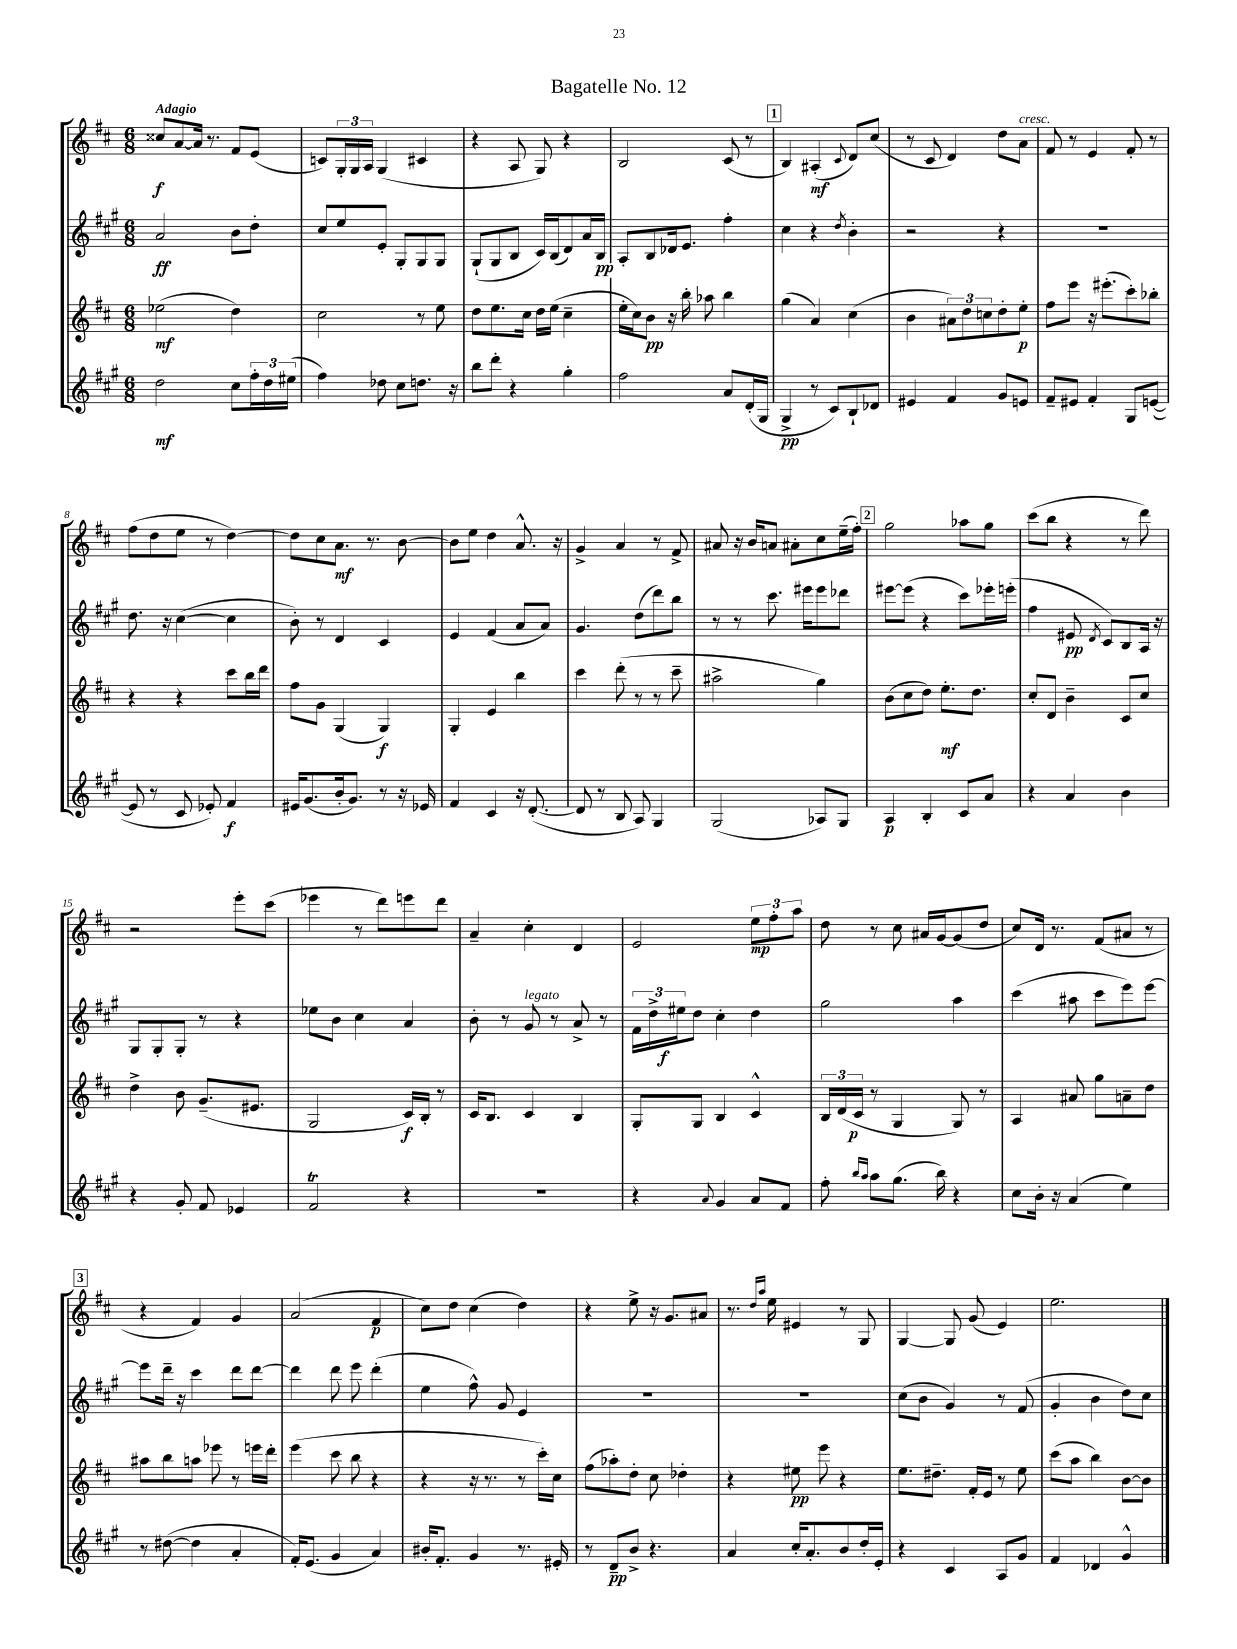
\header { title = "Bagatelle No. 12" }
<<
\new StaffGroup <<
\new Staff = "s0" {
    \clef treble \key d \major \numericTimeSignature \time 6/8 \tempo "Adagio"
    cisis''8\f a'8~ a'16 r8. fis'8 e'8( |
    c'8) \tuplet 3/2 { g16-. g16 a16 } g4( cis'4 |
    r4 a8 g8) r4 |
    b2 cis'8( r8 |
    \mark \markup { \box "1" } b4) ais4-.\mf( \appoggiatura { cis'8 } d'8) cis''8( |
    r8 cis'8 d'4) d''8 a'8^\markup { \italic "cresc." } |
    fis'8 r8 e'4 fis'8-. r8 |
    fis''8( d''8 e''8 r8 d''4~) |
    d''8 cis''8 a'8.\mf r8. b'8~ |
    b'8 e''8 d''4 a'8.-^ r16 |
    g'4-> a'4 r8 fis'8-> |
    ais'8 r16 b'16 a'8 ais'8-. cis''8 e''16--( fis''16-.) |
    \mark \markup { \box "2" } g''2 aes''8 g''8 |
    cis'''8( b''8 r4 r8 d'''8) |
    r2 e'''8-. cis'''8( |
    ees'''4 r8 d'''8) e'''8 d'''8 |
    a'4-- cis''4-. d'4 |
    e'2 \tuplet 3/2 { e''8\mp fis''8-. a''8 } |
    d''8 r8 cis''8 ais'16 g'16~ g'8( d''8 |
    cis''8) d'16 r8. fis'8( ais'8 r8 |
    \mark \markup { \box "3" } r4 fis'4) g'4 |
    a'2( fis'4\p |
    cis''8) d''8 cis''4( d''4) |
    r4 e''8-> r16 g'8. ais'8 |
    r8. \grace { d''16 a''16 } e''16 eis'4 r8 g8 |
    g4~ g8 g'8( e'4) |
    e''2. \bar "|." |
}
\new Staff = "s1" {
    \clef treble \key a \major \numericTimeSignature \time 6/8
    a'2\ff b'8 d''8-. |
    cis''8 e''8 e'8-. gis8-. gis8 gis8 |
    gis8-!( gis8 b8 cis'16) b16( d'8) a'16 b16\pp |
    a8-. b8 des'16 e'8. fis''4-. |
    \mark \markup { \box "1" } cis''4 r4 \acciaccatura { d''8 } b'4-. |
    r2 r4 |
    R2. |
    d''8. r16 cis''4~( cis''4 |
    b'8-.) r8 d'4 cis'4 |
    e'4 fis'4( a'8 a'8) |
    gis'4. d''8( d'''8) b''8 |
    r8 r8 cis'''8. eis'''16 eis'''8 des'''8 |
    \mark \markup { \box "2" } eis'''8~ eis'''8( r4 cis'''8) ees'''16-. e'''16-.( |
    fis''4 eis'8\pp \acciaccatura { d'8 } cis'8) b8 a16 r16 |
    gis8 gis8-. gis8-. r8 r4 |
    ees''8 b'8 cis''4 a'4 |
    b'8-. r8 gis'8^\markup { \italic "legato" } r8 a'8-> r8 |
    \tuplet 3/2 { fis'16 d''16-> eis''16\f } d''8 cis''4-. d''4 |
    gis''2 a''4 |
    cis'''4( ais''8 cis'''8 e'''8) e'''8~ |
    \mark \markup { \box "3" } e'''8 d'''16-- r16 cis'''4 d'''8 d'''8~ |
    d'''4 d'''8 e'''8 d'''4-.( |
    e''4 fis''8-^) gis'8 e'4 |
    R2. |
    R2. |
    cis''8( b'8 gis'4) r8 fis'8( |
    gis'4-. b'4 d''8) cis''8 \bar "|." |
}
\new Staff = "s2" {
    \clef treble \key d \major \numericTimeSignature \time 6/8
    ees''2\mf( d''4) |
    cis''2 r8 e''8 |
    d''8 e''8. cis''16 d''16 e''16( cis''4-- |
    e''16-. cis''16) b'8\pp r16 b''16-. aes''8 b''4 |
    \mark \markup { \box "1" } g''4( a'4) cis''4( |
    b'4 \tuplet 3/2 { ais'8) d''8 c''8 } d''8-. e''8-.\p |
    fis''8 e'''8 r16 eis'''8.-.( cis'''8-.) bes''8-. |
    r4 r4 cis'''8 b''16 d'''16 |
    fis''8 g'8 g4( g4\f) |
    g4-. e'4 b''4 |
    cis'''4 d'''8-.( r8 r8 cis'''8-- |
    ais''2-> g''4) |
    \mark \markup { \box "2" } b'8( cis''8 d''8) e''8.-.\mf d''8. |
    cis''8-. d'8 b'4-- cis'8 cis''8 |
    d''4-> b'8 g'8.--( eis'8. |
    g2 cis'16\f) b16-. r8 |
    cis'16 b8. cis'4 b4 |
    g8-. g8 b4 cis'4-^ |
    \tuplet 3/2 { b16 d'16( cis'16\p } r8 g4 g8) r8 |
    a4 ais'8 g''8 a'8-- d''8 |
    \mark \markup { \box "3" } ais''8 b''8 a''8 ees'''8 r8 e'''16 d'''16-. |
    e'''4( cis'''8 b''8 r4 |
    r4 r16 r8. r8 cis'''16-.) cis''16 |
    fis''8( aes''8-.) d''8-. cis''8 des''4-. |
    r4 eis''8\pp e'''8 r4 |
    e''8. dis''8.-- fis'16-. e'16 r8 e''8 |
    cis'''8( a''8 b''4) b'8~ b'8 \bar "|." |
}
\new Staff = "s3" {
    \clef treble \key a \major \numericTimeSignature \time 6/8
    d''2\mf cis''8 \tuplet 3/2 { fis''16-. d''16 eis''16( } |
    fis''4) des''8 cis''8 d''8. r16 |
    b''8 d'''8-. r4 gis''4-. |
    fis''2 a'8 d'16-.( gis16 |
    \mark \markup { \box "1" } gis4->\pp r8 cis'8) b8-! des'8 |
    eis'4 fis'4 gis'8 e'8 |
    fis'8-- eis'8 fis'4-. gis8 e'8~( |
    e'8 r8 cis'8 ees'8-.) fis'4\f |
    eis'16 gis'8.( b'16-. gis'8.) r8 r16 ees'16 |
    fis'4 cis'4 r16 d'8.~-.( |
    d'8 r8 b8 a8) gis4 |
    gis2( aes8) gis8 |
    \mark \markup { \box "2" } a4\p b4-. cis'8 a'8 |
    r4 a'4 b'4 |
    r4 gis'8-. fis'8 ees'4 |
    fis'2\trill r4 |
    R2. |
    r4 \appoggiatura { a'8 } gis'4 a'8 fis'8 |
    fis''8-. \grace { b''16 a''16 } a''8 gis''8.( b''16) r4 |
    cis''8 b'16-. r16 a'4( e''4) |
    \mark \markup { \box "3" } r8 dis''8~( dis''4 a'4-. |
    fis'16-.) e'8.( gis'4 a'4) |
    bis'16-. fis'8.-. gis'4 r8. eis'16-. |
    r8 d'8--\pp b'8-> r4. |
    a'4 cis''16-. a'8.-. b'8 d''16-. e'16-. |
    r4 cis'4 a8 gis'8 |
    fis'4 des'4 gis'4-^ \bar "|." |
}
>>
>>
